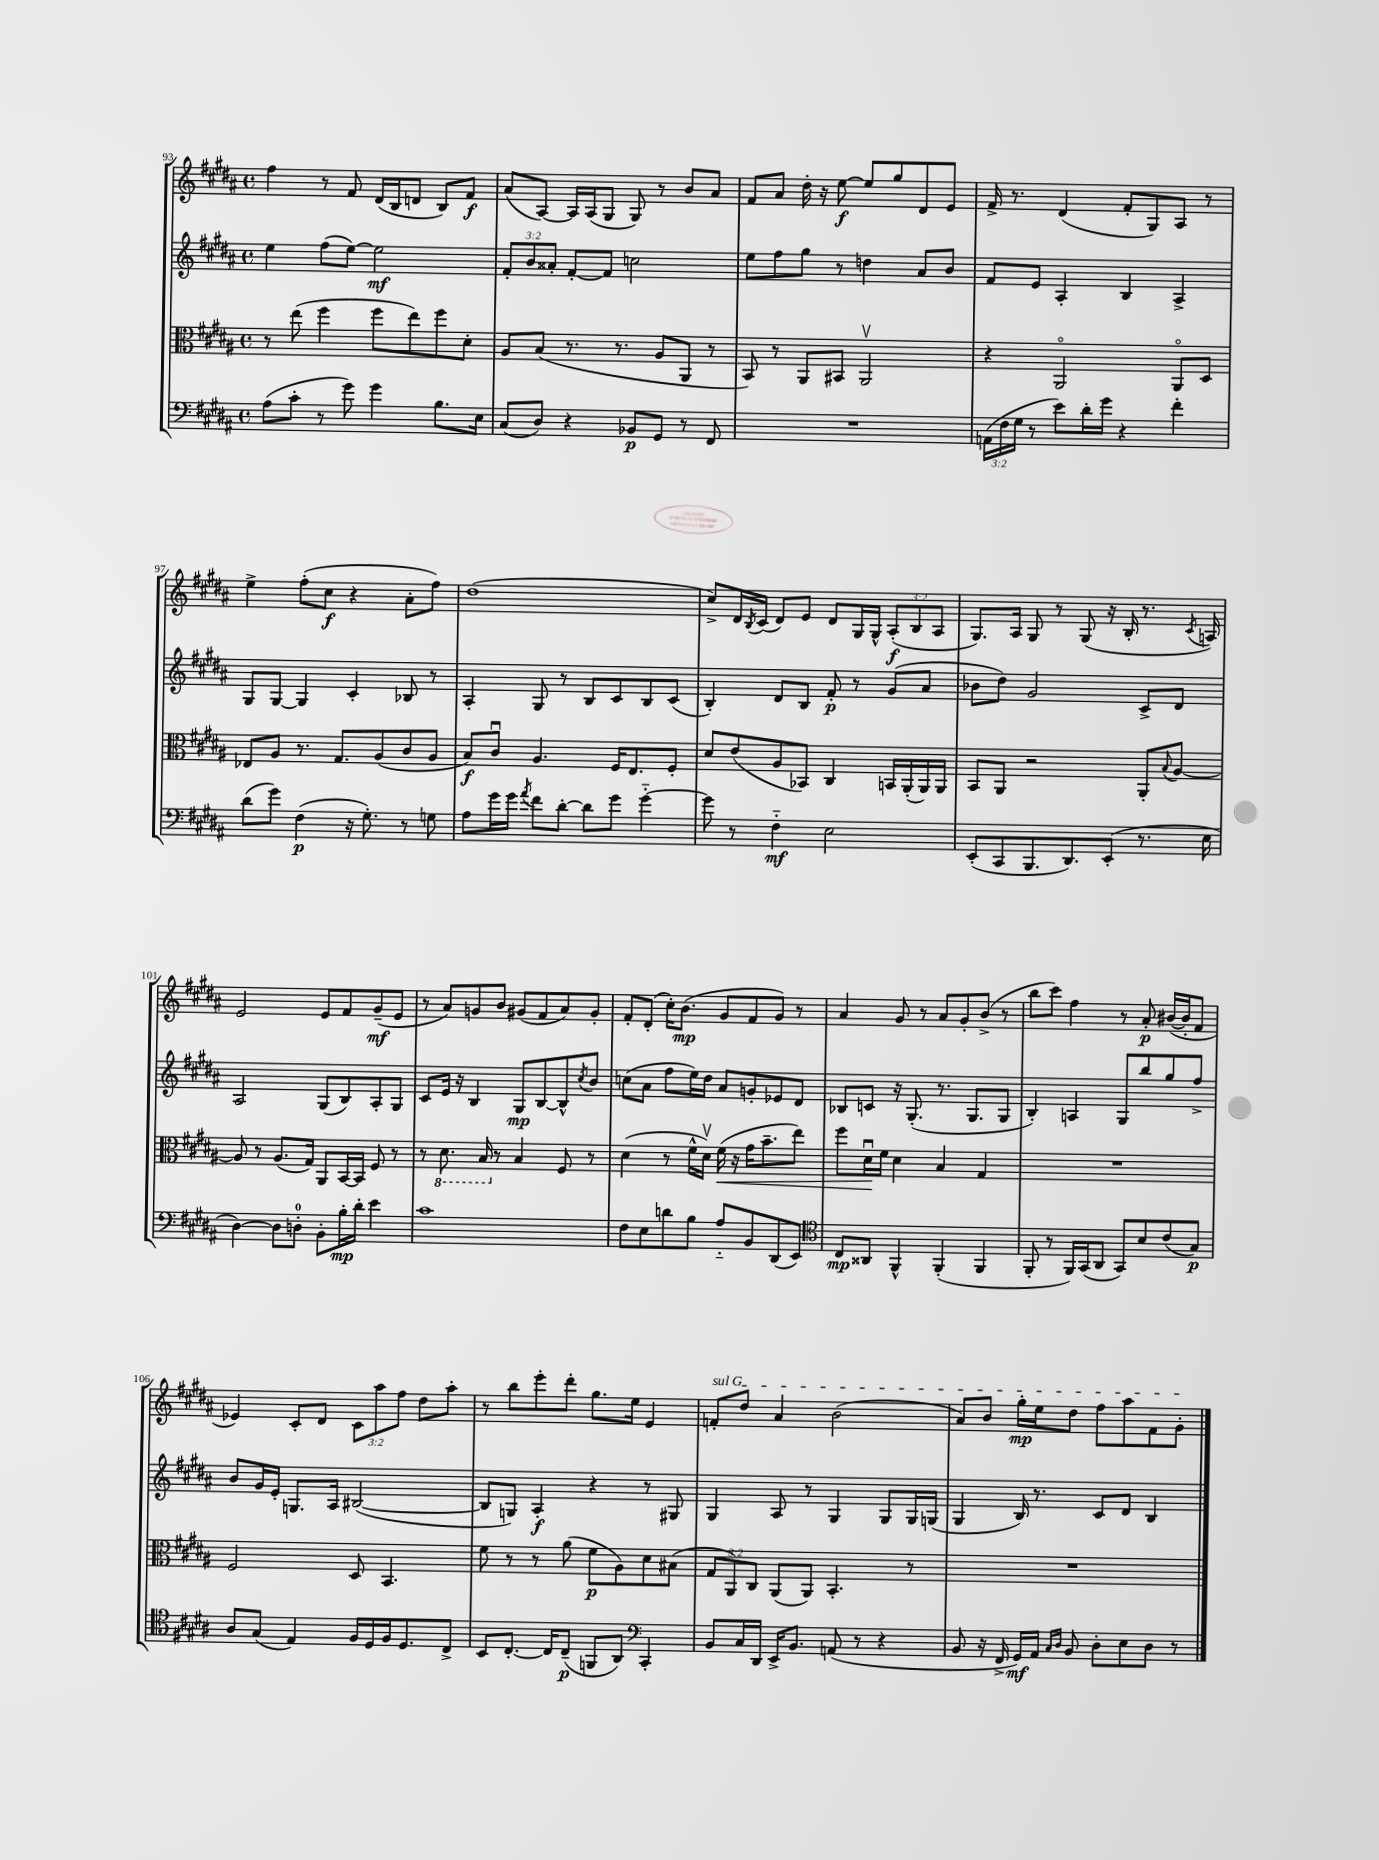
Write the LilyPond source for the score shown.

<<
\new StaffGroup <<
\new Staff = "s0" {
    \clef treble \key b \major \defaultTimeSignature \time 4/4 \override Staff.TupletNumber.text = #tuplet-number::calc-fraction-text
    fis''4 r8 fis'8 dis'16( b16 d'8 b8) fis'8\f |
    ais'8( ais8~) ais16 ais16( gis8 gis8) r8 b'8 ais'8 |
    fis'8 ais'8 dis''16-. r16 e''8~\f e''8 gis''8 dis'8 e'8 |
    fis'16-> r8. dis'4( fis'8-. gis8) ais8 r8 |
    e''4-> fis''8-.( cis''8\f r4 ais'8-. fis''8) |
    dis''1( |
    cis''8->) dis'16 \acciaccatura { b8 } cis'16( dis'8) e'8 dis'8 gis16 gis16-^ \tuplet 3/2 { ais8-.\f( b8 ais8 } |
    gis8.) ais16 gis8 r8 gis8( r16 b16-. r8. \acciaccatura { cis'8 } a16) |
    e'2 e'8 fis'8 gis'8--\mf( e'8 |
    r8 ais'8) g'8 b'8 gis'8( fis'8 ais'8) gis'8-. |
    fis'8-. dis'8-.( cis''16-.) b'8.\mp( gis'8 fis'8 gis'8) r8 |
    ais'4 gis'8 r8 ais'8 gis'8-. b'8->( r8 |
    b''8 cis'''8) fis''4 r8 ais'8-.\p bis'16~( bis'16-. fis'8 |
    ees'4) cis'8-. dis'8 \tuplet 3/2 { cis'8 ais''8 fis''8 } dis''8 ais''8-. |
    r8 b''8 e'''8-. dis'''8-. gis''8. e''16 e'4 |
    \once \override TextSpanner.bound-details.left.text = \markup { \italic "sul G" } f'8-.\startTextSpan dis''8 ais'4 b'2( |
    ais'8) b'8 gis''16-.\mp e''16 dis''8 fis''8 ais''8 fis'8 gis'8-.\stopTextSpan \bar "|." |
}
\new Staff = "s1" {
    \clef treble \key b \major \defaultTimeSignature \time 4/4 \override Staff.TupletNumber.text = #tuplet-number::calc-fraction-text
    e''4 fis''8( e''8~) e''2\mf |
    \tuplet 3/2 { fis'8-. b'8 aisis'8-. } fis'8~-. fis'8 c''2 |
    e''8 fis''8 gis''8 r8 d''4 ais'8 b'8 |
    fis'8 e'8 ais4-. b4 ais4-> |
    gis8 gis8~ gis4 cis'4-. bes8 r8 |
    ais4-. gis8 r8 b8 cis'8 b8 cis'8( |
    b4-.) dis'8 b8 fis'8-.\p r8 gis'8( ais'8 |
    bes'8 dis''8) gis'2 cis'8-> dis'8 |
    ais2 gis8( b8) ais8-. gis8 |
    cis'8 e'16 r16 b4 gis8\mp b8~ b8-^ \acciaccatura { cis''8 } b'8 |
    c''8( ais'8 fis''8 e''16) dis''16 ais'8 g'8-. ees'8 dis'8 |
    bes8 c'8 r16 gis8.-.( r8. gis8. gis8 |
    b4-.) a4 gis8 b''8 gis''8 fis''8-> |
    b'8 gis'16 e'16-. g8. ais16 bis2~( |
    bis8 g8) ais4-.\f r4 r8 gis8 |
    gis4 ais8 r8 gis4 gis8 gis16 g16( |
    gis4 b16) r8. cis'8 dis'8 b4 \bar "|." |
}
\new Staff = "s2" {
    \clef alto \key b \major \defaultTimeSignature \time 4/4 \override Staff.TupletNumber.text = #tuplet-number::calc-fraction-text
    r8 e''8( fis''4 fis''8 e''8) fis''8 dis'8-. |
    ais8 b8( r8. r8. ais8 ais,8 r8 |
    b,8) r8 ais,8 bis,8 ais,2\upbow |
    r4 ais,2\flageolet ais,8\flageolet dis8 |
    ees8 ais8 r8. gis8. ais8( cis'8 ais8 |
    b8\f) cis'8\downbow ais4. fis16 e8. fis8-. |
    dis'8 e'8( ais8 bes,8) cis4 b,16 ais,16-.( ais,16) ais,16 |
    b,8 ais,8 r2 ais,8-. \appoggiatura { b8 } ais8~ |
    ais8 r8 ais8.( gis16) ais,8 b,16~ b,16 fis8 r8 |
    r8 \ottava #-1 dis8. b,16 \ottava #0 r8 b4 fis8 r8 |
    dis'4( r8 fis'16-^ dis'16\upbow) fis'16\<( r16 gis'16 b'8.-- e''8) |
    fis''8 dis'16\downbow\! fis'16 dis'4 b4 gis4 |
    R1 |
    fis2 dis8 b,4. |
    fis'8 r8 r8 ais'8( fis'8\p ais8) dis'8 bis8( |
    \tuplet 3/2 { gis8 ais,8) cis8 } ais,8( ais,8) b,4.-. r8 |
    R1 \bar "|." |
}
\new Staff = "s3" {
    \clef bass \key b \major \defaultTimeSignature \time 4/4 \override Staff.TupletNumber.text = #tuplet-number::calc-fraction-text
    ais8( cis'8-. r8 gis'8) gis'4 b8. e16 |
    cis8( dis8) r4 bes,8\p gis,8 r8 fis,8 |
    R1 |
    \tuplet 3/2 { a,16( fis16 gis16 } r8 e'8) dis'16-. gis'16 r4 fis'4-. |
    dis'8( gis'8) fis4\p( r16 gis8.-.) r8 g8 |
    ais8 gis'16 gis'16 \acciaccatura { ais'8 } fis'8 dis'8~-. dis'8 gis'8 gis'4~-_ |
    gis'8 r8 fis4-_\mf e2 |
    e,8-.( cis,8 b,,8. dis,8.) e,8-.( r8. e16 |
    dis4~) dis8 d8-0-. b,8-. b16-.\mp dis'16-. e'4 |
    cis'1 |
    fis8 e8 d'8 b8 ais8-_ b,8 dis,8( e,8) |
    \clef tenor cis8\mp aisis,8 fis,4-^ fis,4-.( fis,4 |
    fis,8-. r8 fis,16) gis,16( ais,8 gis,8) b8 cis'8( gis8\p) |
    ais8 gis8( e4) fis16 dis16 fis16 dis8. cis8-> |
    b,8 cis8.~-. cis16 cis8--\p( f,8 ais,8) \clef bass cis,4-. |
    b,8 cis16 dis,16 e,16-> b,8. a,8( r8 r4 |
    b,8 r16 fis,16-> gis,16\mf) ais,16 \grace { cis16 dis16 } b,8 dis8-. e8 dis8 r8 \bar "|." |
}
>>
>>
\layout { \context { \Score currentBarNumber = #93 } }
